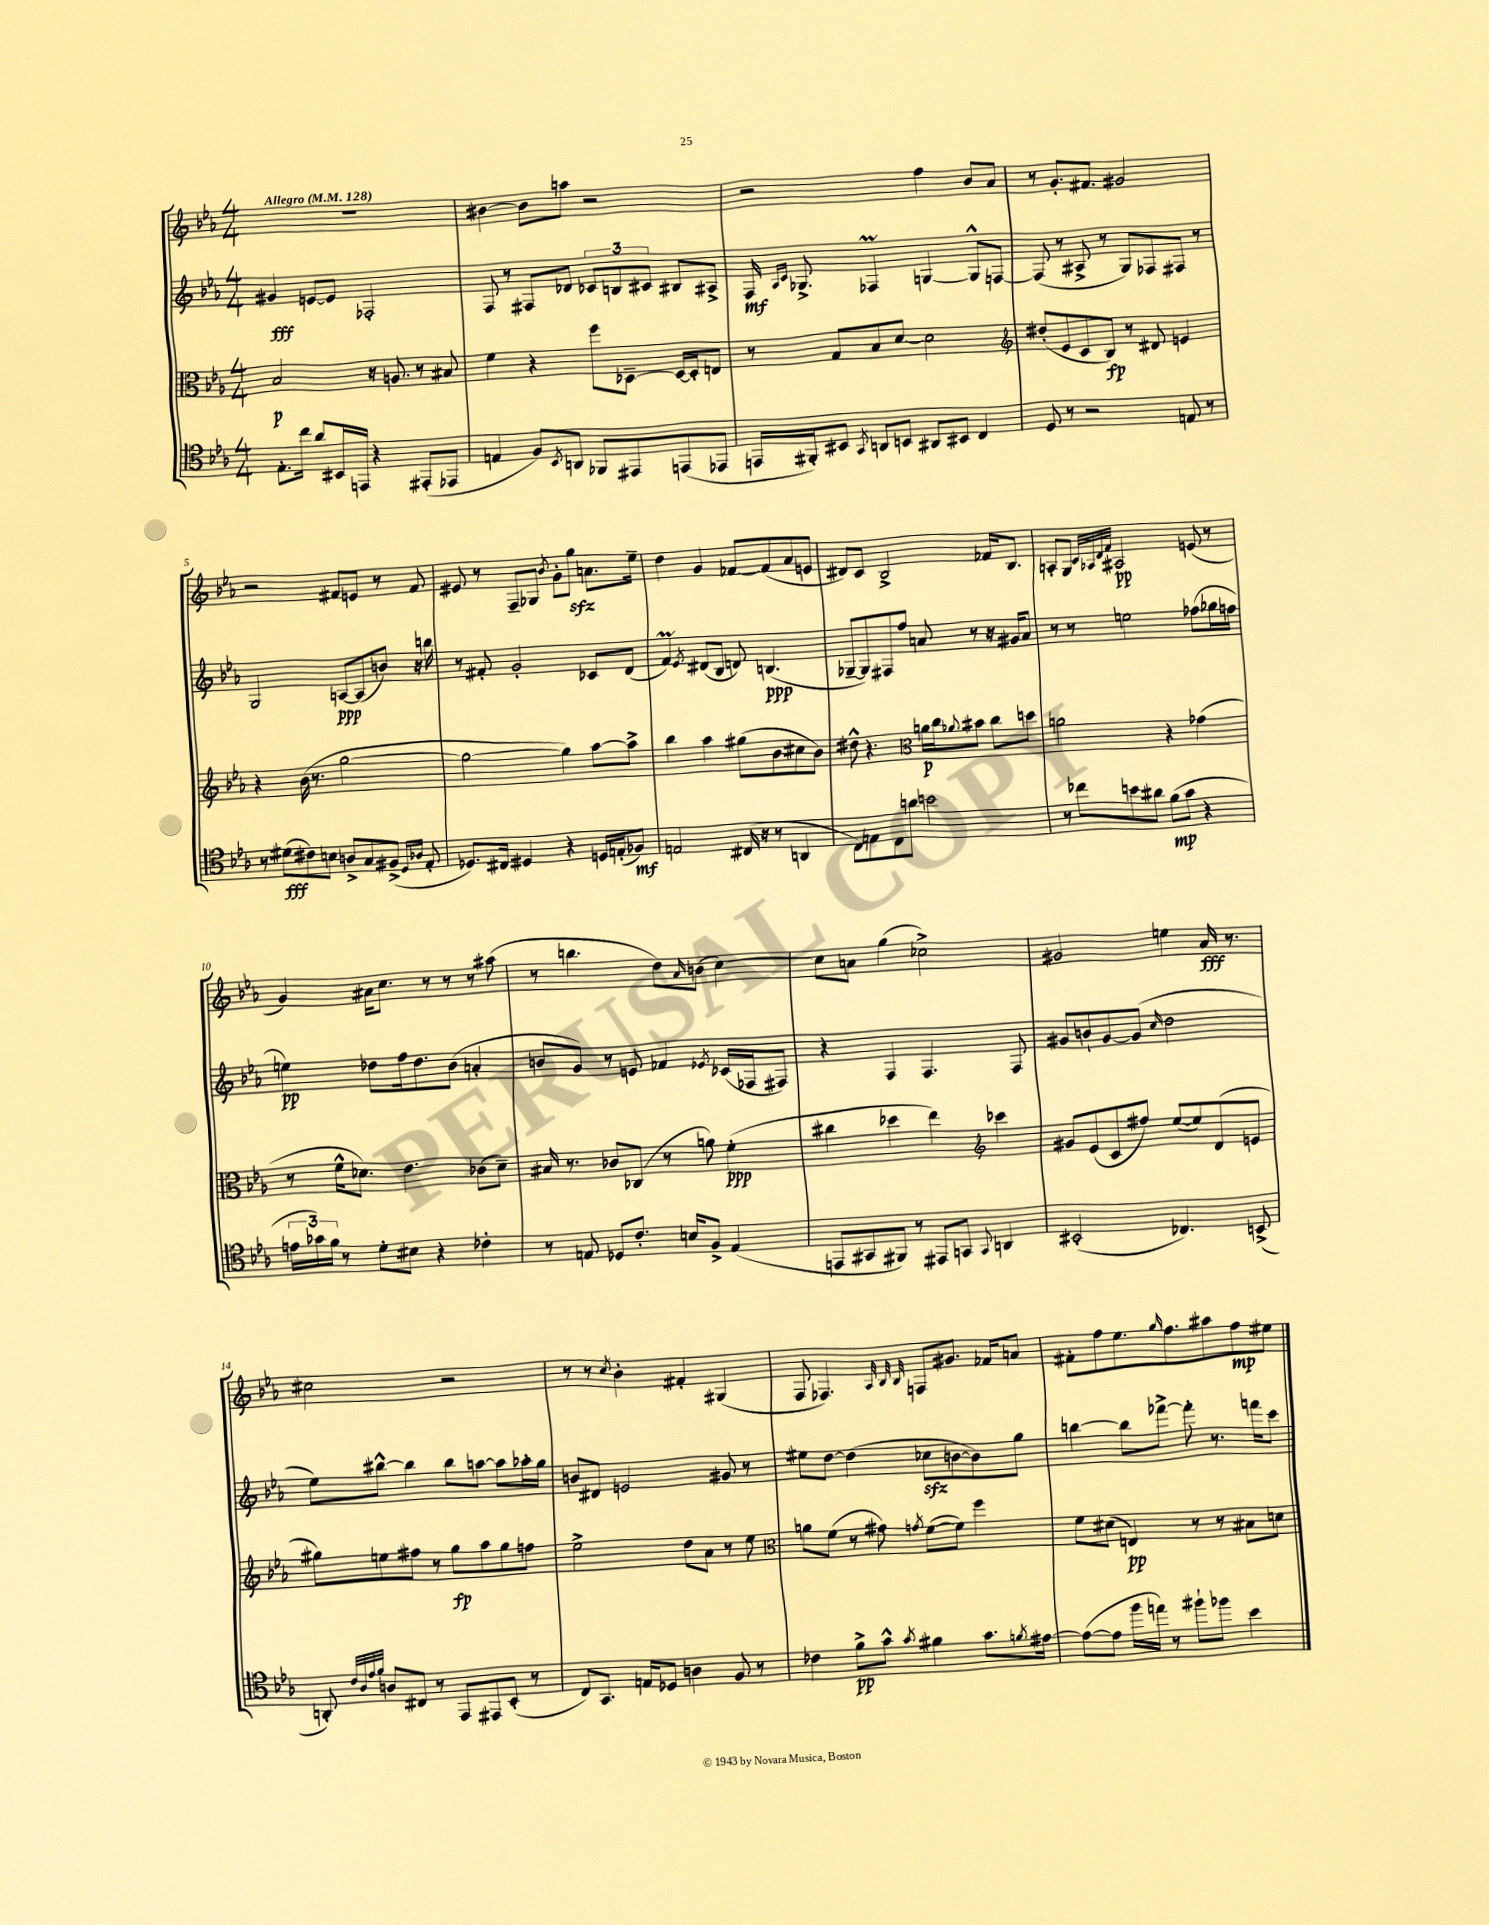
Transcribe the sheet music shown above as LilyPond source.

<<
\new StaffGroup <<
\new Staff = "s0" {
    \clef treble \key ees \major \numericTimeSignature \time 4/4 \tempo "Allegro" 4 = 128
    R1 |
    bis'4~ bis'8 a''8 r2 |
    r2 f''4 bes'8 aes'8 |
    r8 g'8.-. fis'8. gis'2 |
    r2 fis'8 e'8 r8 fis'8 |
    eis'8 r8 f8-- ges8 \acciaccatura { bes'8 } g'8-. g''8\sfz a'8. ees''16-- |
    d''4 g'4 fes'8~ fes'8( aes'8 e'8 |
    dis'8) c'8 bes2-> fes'16 bes8. |
    a8-. g8 \grace { c'32 aes32 d'32 f'32 } ais2\pp e'8( r8 |
    g'4) ais'16 c''8. r8 r8 r8 ais''8( |
    r8 b''4. d''8) \grace { aes'16 } b'8( c''4~) |
    c''8 a'8 g''4( ces''2->) |
    gis'2 e''4 aes'16\fff r8. |
    cis''2 r2 |
    r8 r8 \acciaccatura { c''8 } bes'4-. fis'4-. gis4( |
    f8 fes4.) \grace { aes32 bes32 bes32 } f8 gis'8. fes'16 a'8 |
    fis'8-. f''8 ees''8. \grace { g''16 } f''8. ais''8 f''8\mp eis''8 \bar "|." |
}
\new Staff = "s1" {
    \clef treble \key ees \major \numericTimeSignature \time 4/4
    gis'4\fff e'8~ e'8 fes2-. |
    f8 r8 fis8 des'8 \tuplet 3/2 { ces'8 b8 cis'8 } bis8 ais8-> |
    f16\mf \grace { aes16 c'16 } ges8.-> fes4\prall g4~ g8-^ f8~ |
    f8( r8 ais8-> r8 g8) fes8 fis8 r8 |
    g2 a8~\ppp a8( b'8) r16 b''16 |
    r8 fis'8-. g'2-. ces'8 d'8( |
    f'4\prall) \acciaccatura { ees'8 } dis'8( bes8 d'8) b4.\ppp( |
    ges8~-- ges8) fis8 f''8 a'8 r8 r16 gis'16 a'8 |
    r8 r8 e''2 fes''8( ges''16 f''16 |
    e''4\pp) des''8 f''16 des''8. bes'8( a'4-. |
    b'8 g'8) r8 e'8 fes'4 \acciaccatura { ees'8 } ces'16( fes16 fis8) |
    r4 f4 f4. f8 |
    gis'8 b'8-! gis'8~ gis'8( \grace { c''16 } d''2 |
    ees''8) bis''8~-^ bis''4 bis''8 a''8~ a''8 aes''16-. g''16 |
    b'8 dis'8 e'2 gis'8 r8 |
    eis''8 d''8~ d''4( ces''8\sfz b'8~ b'8) g''8 |
    b''4~ b''8 fes'''8~-> fes'''8-. r8. f'''16 c'''8 \bar "|." |
}
\new Staff = "s2" {
    \clef alto \key ees \major \numericTimeSignature \time 4/4
    bes2\p r16 a8. r8 bis8 |
    f'4 r4 f''8 des8~-- des16~ des16-. e8 |
    r8 g8 bes8 d'8~ d'2 |
    \clef treble dis''8-.( ees'8 c'8 bes8\fp) r8 dis'8 e'4 |
    r4 bes'16( r8. g''2~ |
    g''2~ g''4) aes''8~ aes''8-> |
    bes''4 aes''4 gis''8( bes'8 cis''8 bes'8) |
    dis''8-^ r4. \clef alto a'16\p c''16 \appoggiatura { aes'8 } bis'8 c''8 d''8 |
    a'2 r4 ges'4( |
    r8 f'16-^ des'8.) ees'4. ces'8( des'8--) |
    bis16 r8. ces'8 ces8( r8 a'8) f'4-.\ppp( |
    cis''4 des''4 ees''4) \clef treble ces'''4 |
    gis'8 ees'8( c'8 fis''8) ees''8~( ees''8) d'8( e'8 |
    gis''8) e''8 fis''8 r8 gis''8\fp aes''8 gis''8 f''8 |
    ees''2-> d''8 aes'8 r8 ees''8 |
    \clef alto a'8 f'8( r8 gis'8) \acciaccatura { g'8 } f'8~( f'8) f''4 |
    f'8 dis'8( e4\pp) r8 r8 bis8 d'8 \bar "|." |
}
\new Staff = "s3" {
    \clef tenor \key ees \major \numericTimeSignature \time 4/4
    ees8.-. c''16 aes'8 bis,16 e,16 r4 eis,8-.( ees,8 |
    e4 f8) \acciaccatura { bes,8 } a,8 fes,8 eis,8 e,8( ees,8 |
    e,16 fis,16-.) bis,8 \acciaccatura { g,8 } a,8 b,8 ais,8 bis,8 c4 |
    d8 r8 r2 e8 r8 |
    r8 dis'8\fff( cis'8) b8 a8-> g8 fis8->( \grace { d16 aes16 } ees8-. |
    des8.) cis16 dis4 r4 d16 e16-.( fes8\mf) |
    e2 cis16( r16 r8 a,4 |
    c8) e8 c8 a'8 b'2 |
    r8 ces''8 b'8 ais'8 f'8\mp( g'8 r4 |
    \tuplet 3/2 { e'16 ges'16) f'16 } r8 d'8-. bis8 r4 ces'4-. |
    r8 e8 des8 c'8.-. b16 f8-> e4( |
    e,8 gis,8 fis,8) r8 eis,8 g,8 \appoggiatura { g,8 } a,4 |
    bis,2-.( ces4.) b,8->( |
    a,8-.) \grace { c'32 aes32 ees'32 f'32 } a8 cis8 r8 ees,8 eis,8 bes,8-.( r8 |
    c8) g,8. e16 des8 a4 f8 r8 |
    ces'4 f'8->\pp g'8-^ \acciaccatura { g'8 } fis'4 g'8. \acciaccatura { f'8 } eis'16~ |
    eis'8~( eis'8 f''16 e''16) r8 fis''8-! fes''8 bes'4 \bar "|." |
}
>>
>>
